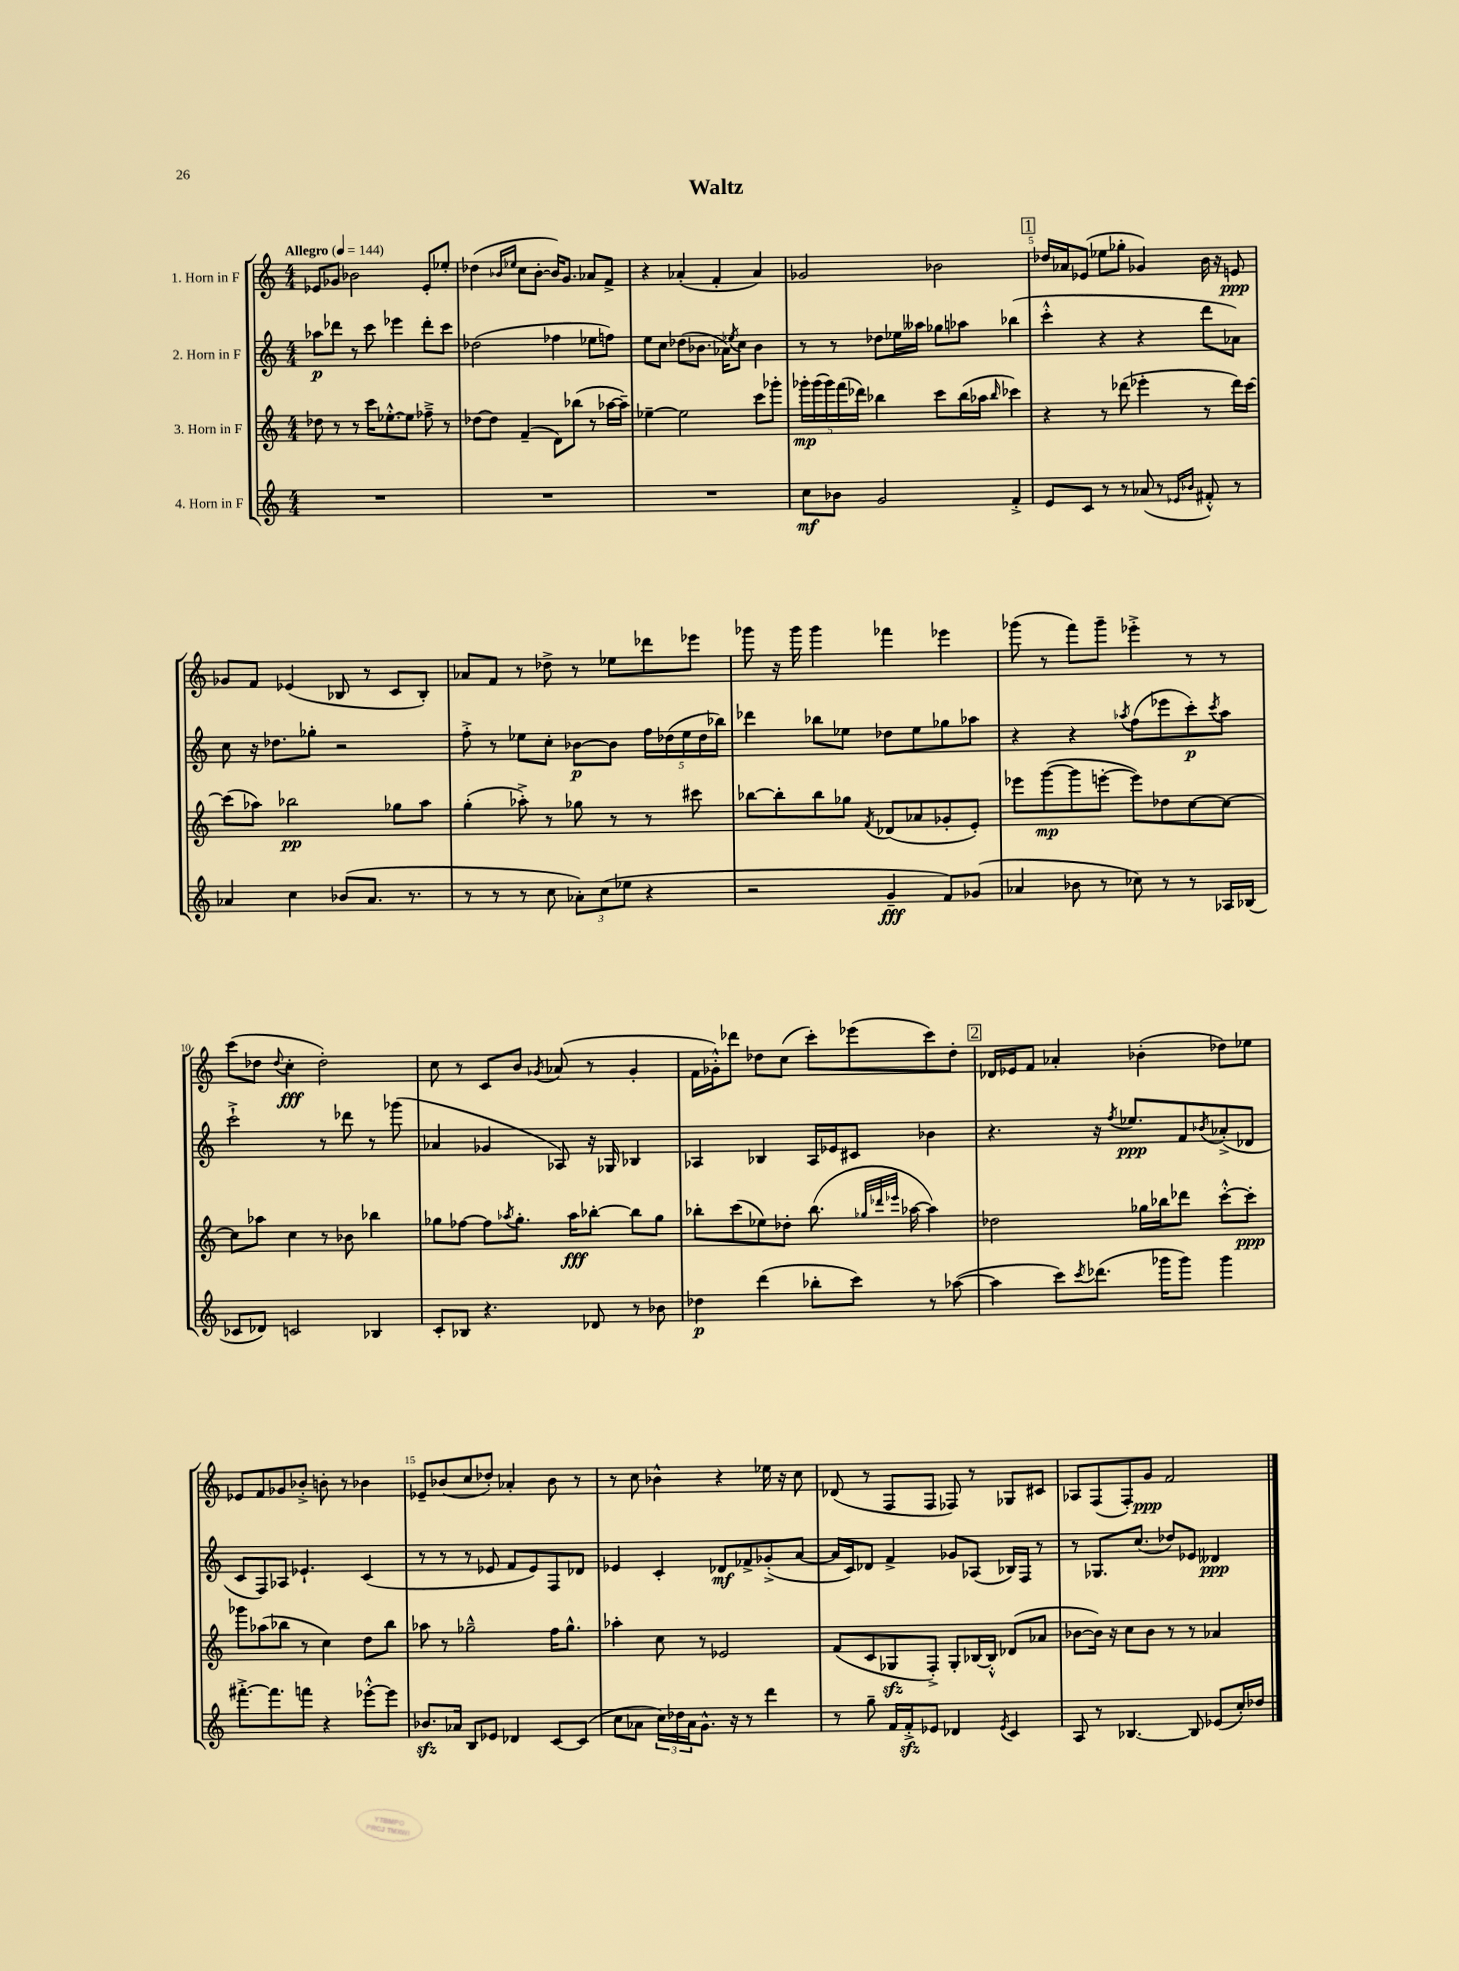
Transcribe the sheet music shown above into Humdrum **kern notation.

**kern	**kern	**kern	**kern
*staff4	*staff3	*staff2	*staff1
*clefG2	*clefG2	*clefG2	*clefG2
*k[]	*k[]	*k[]	*k[]
*M4/4	*M4/4	*M4/4	*M4/4
*MM144	*MM144	*MM144	*MM144
1r	8dd-	8aa-	8e-
.	8r	8ddd-	8g-
.	8r	8r	2b-
.	16ccc	8ccc	.
.	[8.ee-'^^	.	.
.	.	4eee-	.
.	8ee-]	.	.
.	8ff-~^	8ddd-'	8e-'
.	8r	8ccc	8ee-'
=	=	=	=
1r	[8dd-	(2dd-	(4dd-
.	8dd-]	.	.
.	.	.	16qqb-
.	.	.	16qqee-
.	(4f~	.	8cc
.	.	.	[8b-'
.	8d)	4ff-	16b-])
.	.	.	8.g
.	(8bb-	.	.
.	8r	8ee-	8a-
.	[16aa-	8ff)	8f^
.	16aa-~])	.	.
=	=	=	=
1r	[4ee-~	8ee	4r
.	.	8cc	.
.	2ee-]	(8dd-	(4a-'
.	.	8.b-	.
.	.	.	4f'
.	.	16a-)	.
.	.	8qee-	.
.	.	8cc	.
.	8ccc	4b-	4a-)
.	8ggg-'	.	.
=	=	=	=
8cc	20ggg-'	8r	2g-
.	(20ggg-	.	.
.	20ggg-)	.	.
8b-	.	8r	.
.	(20fff	.	.
.	20ddd-)	.	.
2g	4bb-	8dd-	.
.	.	16ee-	.
.	.	16aa--	.
.	8ccc	8gg-	2b-
.	(16bb-	8aa-	.
.	16aa-	.	.
.	16qqbb-	.	.
4f'^	4ccc-)	(4bb-	.
=	=	=	=
8e	4r	4ccc'^^	16dd-
.	.	.	16a-
8c	.	.	(8e-
8r	8r	4r	8ee-
8r	(8ddd-	.	8gg-'
(8a-	4eee-'	4r	4g-)
8r	.	.	.
16qqe-	.	.	.
16qqb-	.	.	.
8f#'^^)	8r	8ddd	16b
.	.	.	16r
8r	16ddd-)	8a-)	8e
.	[16ccc	.	.
=	=	=	=
4a-	(8ccc]	8cc	8g-
.	8aa-)	16r	8f
.	.	8.dd-	.
4cc	2bb-	.	(4e-
.	.	8gg-'	.
(8b-	.	2r	8B-
8.a-	.	.	8r
.	8gg-	.	8c
8.r	.	.	.
.	8aa-	.	8B-')
=	=	=	=
8r	(4gg'	8ff'^	8a-
8r	.	8r	8f
8r	8aa-'^)	8ee-	8r
8cc	8r	8cc'	8dd-^
12a-')	8gg-	[8b-	8r
(12cc	.	.	.
.	8r	8b-]	8ee-
12ee-	.	.	.
4r	8r	20ff	8ddd-
.	.	(20dd-	.
.	.	20ee-	.
.	8ccc#	.	8eee-
.	.	20dd-	.
.	.	20bb-)	.
=	=	=	=
2r	[8bb-	4ddd-	8ggg-
.	8bb-']	.	16r
.	.	.	16ggg-
.	8bb-	8bb-	4ggg-
.	8gg-	8ee-	.
.	8qf	.	.
4g~	(8d-	8dd-	4fff-
.	8a-	8ee-	.
8f)	8g-'	8gg-	4eee-
(8g-	8e')	8aa-	.
=	=	=	=
4a-	8eee-	4r	(8ggg-
.	([8ggg	.	8r
8b-	8ggg]	4r	8fff)
8r	[8eee'	.	8ggg-~
.	.	8qaa-	.
8cc-)	8eee])	(8ff	4eee-'^
8r	8dd-	8eee-	.
8r	[8cc	8ccc')	8r
.	.	8qccc	.
16A-	8cc_	8aa-	8r
(16B-	.	.	.
=	=	=	=
8c-	8cc]	2ccc`^	(8ccc
8d-)	8aa-	.	8dd-
.	.	.	8qqdd-
2c	4cc	.	4cc'
.	8r	8r	2dd-')
.	8b-	8ddd-	.
4B-	4bb-	8r	.
.	.	(8ggg-	.
=	=	=	=
8c'	8gg-	4a-	8cc
8B-	[8ff-	.	8r
4.r	8ff-]	4g-	8c
.	8qaa-	.	.
.	8.gg-'	.	8b
.	.	.	8qg-
.	.	8A-)	(8a-
.	16aa-	.	.
8d-	[8bb-'	16r	8r
.	.	16G-	.
8r	8bb-]	4B-	4g-'
8b-	8gg-	.	.
=	=	=	=
4dd-	8bb-'	4A-	16f
.	.	.	16g-'^^)
.	(8ccc	.	8ddd-
(4ddd	8ee-)	4B-	8dd-
.	8dd-'	.	(8cc
8bb-'	(8.bb-	16A-	8ccc')
.	.	16e-	.
8ccc)	.	8c#	(8eee-
.	32qqgg-	.	.
.	32qqddd-	.	.
.	32qqeee-	.	.
.	[16aa-	.	.
8r	4aa-])	4b-	8ccc)
([8aa-	.	.	8dd-'
=	=	=	=
4aa-]	2dd-	4.r	16d-
.	.	.	16e-
.	.	.	8f
8ccc)	.	.	4a-'
8qccc	.	.	.
(8.ddd-	.	16r	.
.	.	8qff	.
.	.	8.ee-	.
.	16gg-	.	(4b-'
16ggg-	16bb-	.	.
8ggg-)	8ddd-	8f	.
.	.	8qb-	.
4ggg-	[8ccc'^^	(8a-'^	8dd-)
.	8ccc']	8d-	8ee-
=	=	=	=
[8.fff#'^	8ggg-	8c	8e-
.	(8aa-	8F)	8f
8.fff#]	.	.	.
.	8bb-	8A-	8g-
8fff	8r	4.e-`	8b-'^
4r	4cc)	.	8b'
.	.	.	8r
[8eee-'^^	8dd	(4c	4b-
8eee-]	8bb-	.	.
=	=	=	=
8.b-	8aa-	8r	8e-~
.	8r	8r	(8b-
16a-	.	.	.
8B	2gg-~^^	8r	8cc
8e-	.	8e-	8dd-')
4d-	.	8f	4a-'
.	.	8e-)	.
[8c	16ff	8F	8b-
.	8.gg-^^	.	.
(8c]	.	8d-	8r
=	=	=	=
8cc	4aa-'	4e-	8r
8a-	.	.	8cc
24cc)	8cc	4c'	4b-^^
24dd-	.	.	.
24a-	.	.	.
8.g^^	8r	.	.
.	2e-	8d-	4r
16r	.	.	.
8r	.	8f-^	.
4ddd	.	(8g-'^	16ee-
.	.	.	16r
.	.	[8a	8cc
=	=	=	=
8r	(8f	16a]	(8d-
.	.	16c)	.
8gg~	8c	8d-	8r
16f	8G-	4f^	8F
16f'^	.	.	.
8e-	8F'^)	.	8F
4d-	8G-'	8g-	8F-)
.	[16B-	(8A-	8r
.	16B-'^^]	.	.
8qe-	.	.	.
4c	(8d-	16B-)	8G-
.	.	16F	.
.	8a-	8r	8c#
=	=	=	=
8A	[8b-	8r	8A-
8r	16b-])	8.G-	(8F
.	16r	.	.
[4.B-	8cc	.	8F')
.	.	(8.cc	.
.	8b-	.	8g
.	8r	8dd-)	2f
8B-]	8r	8e-	.
(8e-	4a-	4d--	.
16cc')	.	.	.
16dd-	.	.	.
==	==	==	==
*-	*-	*-	*-
